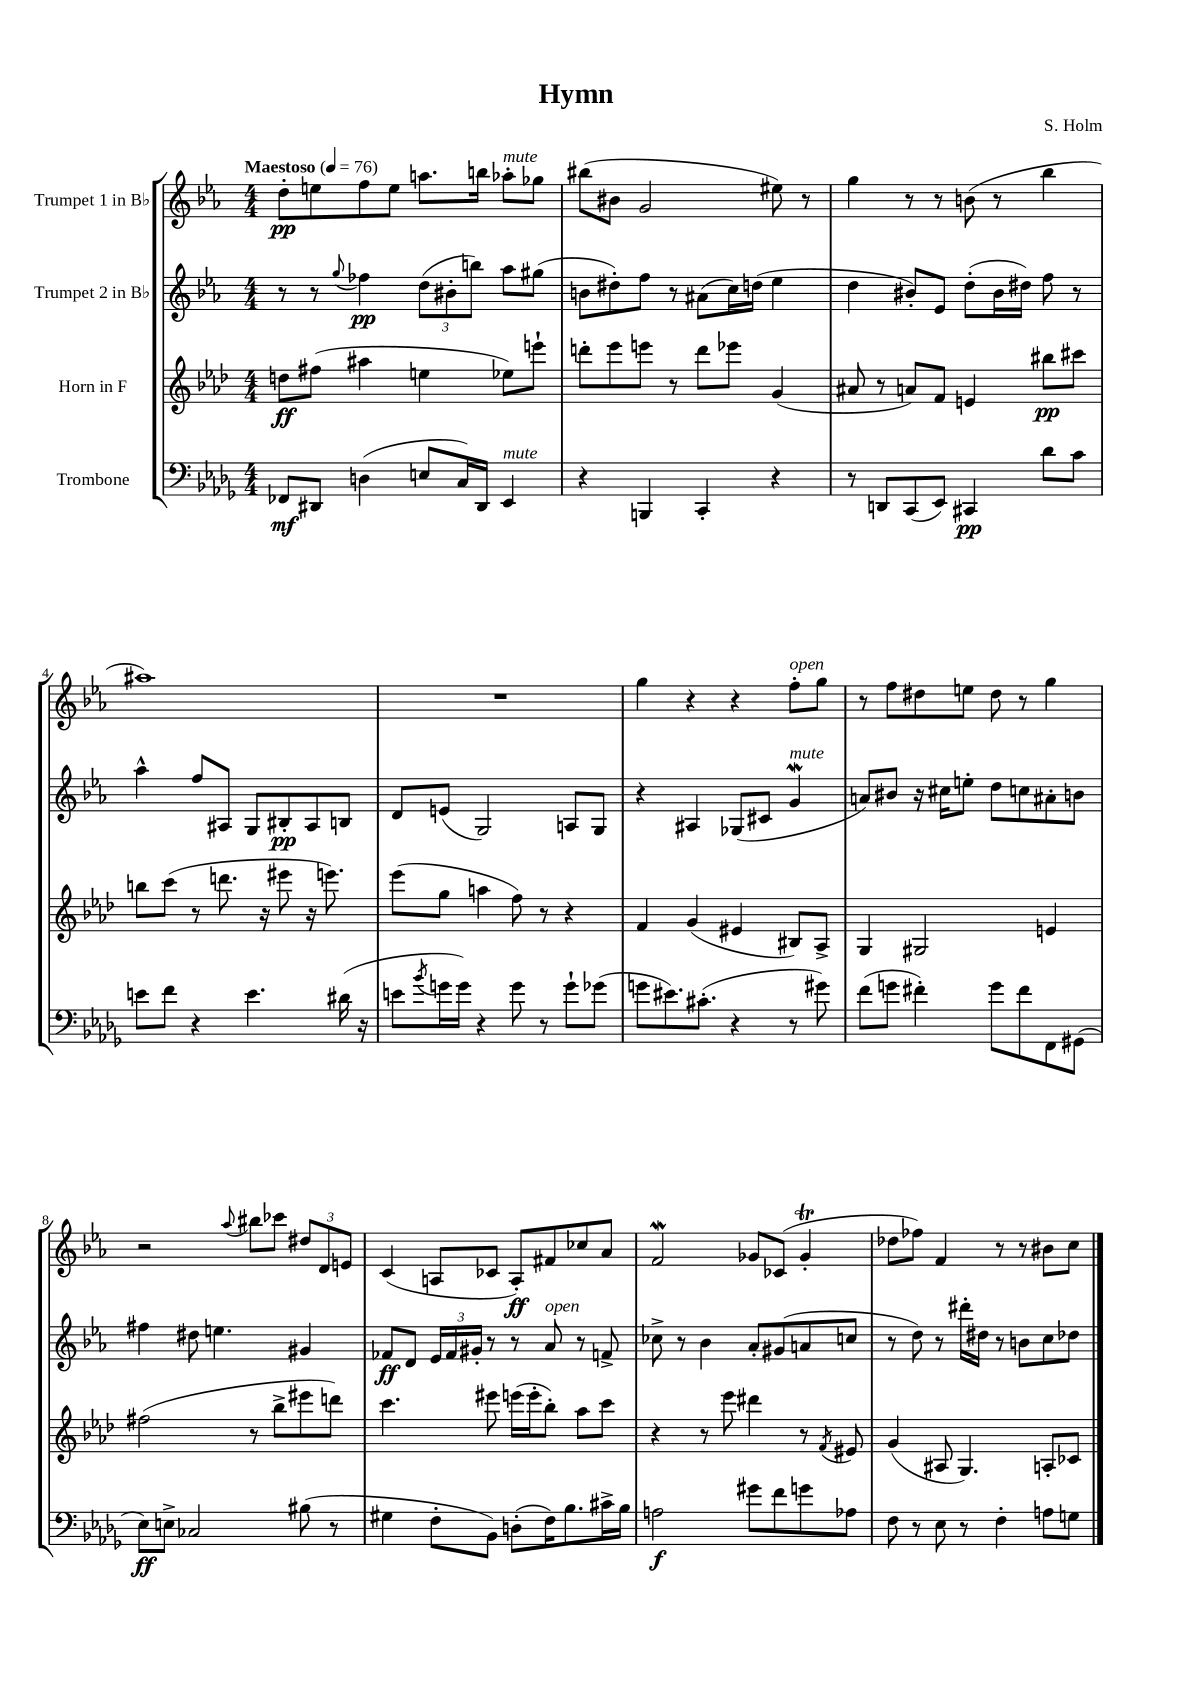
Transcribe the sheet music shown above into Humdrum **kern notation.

**kern	**kern	**kern	**kern
*staff4	*staff3	*staff2	*staff1
*clefF4	*clefG2	*clefG2	*clefG2
*k[b-e-a-d-g-]	*k[b-e-a-d-]	*k[b-e-a-]	*k[b-e-a-]
*M4/4	*M4/4	*M4/4	*M4/4
*MM76	*MM76	*MM76	*MM76
8FF-	8dd	8r	8dd'
8DD#	(8ff#	8r	8ee
.	.	8qqgg	.
(4D	4aa#	4ff-	8ff
.	.	.	8ee
8E	4ee	(12dd	8.aa
.	.	12b#'	.
16C)	.	.	.
.	.	12bb)	.
16DD#	.	.	16bb
4EE-	8ee-)	8aa-	8aa-'
.	8eee`	(8gg#	8gg-
=	=	=	=
4r	8ddd'	8b	(8bb#
.	8eee-	8dd#')	8b#
4BBB	8eee	8ff	2g
.	8r	8r	.
4CC'	8ddd	(8a#	.
.	8eee-	16cc)	.
.	.	(16dd	.
4r	(4g	4ee-	8ee#)
.	.	.	8r
=	=	=	=
8r	8a#	4dd	4gg
8DD	8r	.	.
(8CC	8a)	8b#')	8r
8EE-)	8f	8e-	8r
4CC#	4e	(8dd'	(8b
.	.	16b#	8r
.	.	16dd#)	.
8d-	8bb#	8ff	4bb-
8c	8ccc#	8r	.
=	=	=	=
8e	8bb	4aa-^^	1aa#)
8f	(8ccc	.	.
4r	8r	8ff	.
.	8.ddd	8A#	.
4.e	.	8G	.
.	16r	.	.
.	8eee#	8B#'	.
.	16r	8A#	.
.	8.eee)	.	.
(16d#	.	8B	.
16r	.	.	.
=	=	=	=
8e	(8eee-	8d	1r
8qb-	.	.	.
16g	8gg	(8e	.
16g)	.	.	.
4r	4aa	2G)	.
8g	8ff)	.	.
8r	8r	.	.
8g`	4r	8A	.
(8g-	.	8G	.
=	=	=	=
8g	4f	4r	4gg
8.e#)	.	.	.
.	(4g	4A#	4r
(8.c#'	.	.	.
4r	4e#	(8G-	4r
.	.	8c#	.
8r	8B#)	4g	8ff'
8g#)	8A-^	.	8gg
=	=	=	=
(8f	4G	8a)	8r
8g	.	8b#	8ff
4f#')	2G#	16r	8dd#
.	.	16cc#	.
.	.	8ee'	8ee
8g	.	8dd	8dd#
8f#	.	8cc	8r
8FF	4e	8a#'	4gg
(8GG#	.	8b	.
=	=	=	=
8E-)	(2ff#	4ff#	2r
8E^	.	.	.
2C-	.	8dd#	.
.	.	4.ee	.
.	.	.	8qqaa-
.	8r	.	8bb#
.	8bb-^	.	8ccc-
(8B#	8eee#	4g#	12dd#
.	.	.	12d
8r	8ddd)	.	.
.	.	.	12e
=	=	=	=
4G#	4.ccc	8f-	(4c
.	.	8d	.
8F'	.	24e-	8A
.	.	24f-	.
.	.	24g#'	.
8BB-)	8eee#	8r	8c-
(8D'	(16eee	8r	8A')
.	16eee'	.	.
16F)	8bb-')	8a-	8f#
8.B-	.	.	.
.	8aa-	8r	8cc-
16c#^	8ccc	8f^	8a-
16B-	.	.	.
=	=	=	=
2A	4r	8cc-^	2f
.	.	8r	.
.	8r	4b-	.
.	8eee-	.	.
8g#	4ddd#	8a-'	8g-
8f	.	(8g#	(8c-
8g	8r	8a	4g-'
.	8qf	.	.
8A-	8e#	8cc	.
=	=	=	=
8F	(4g	8r	8dd-
8r	.	8dd)	8ff-)
8E-	8A#	8r	4f
8r	4.G)	16ddd#'	.
.	.	16dd#	.
4F'	.	8r	8r
.	.	8b	8r
8A	8A'	8cc	8b#
8G	8c-	8dd-	8cc
==	==	==	==
*-	*-	*-	*-
